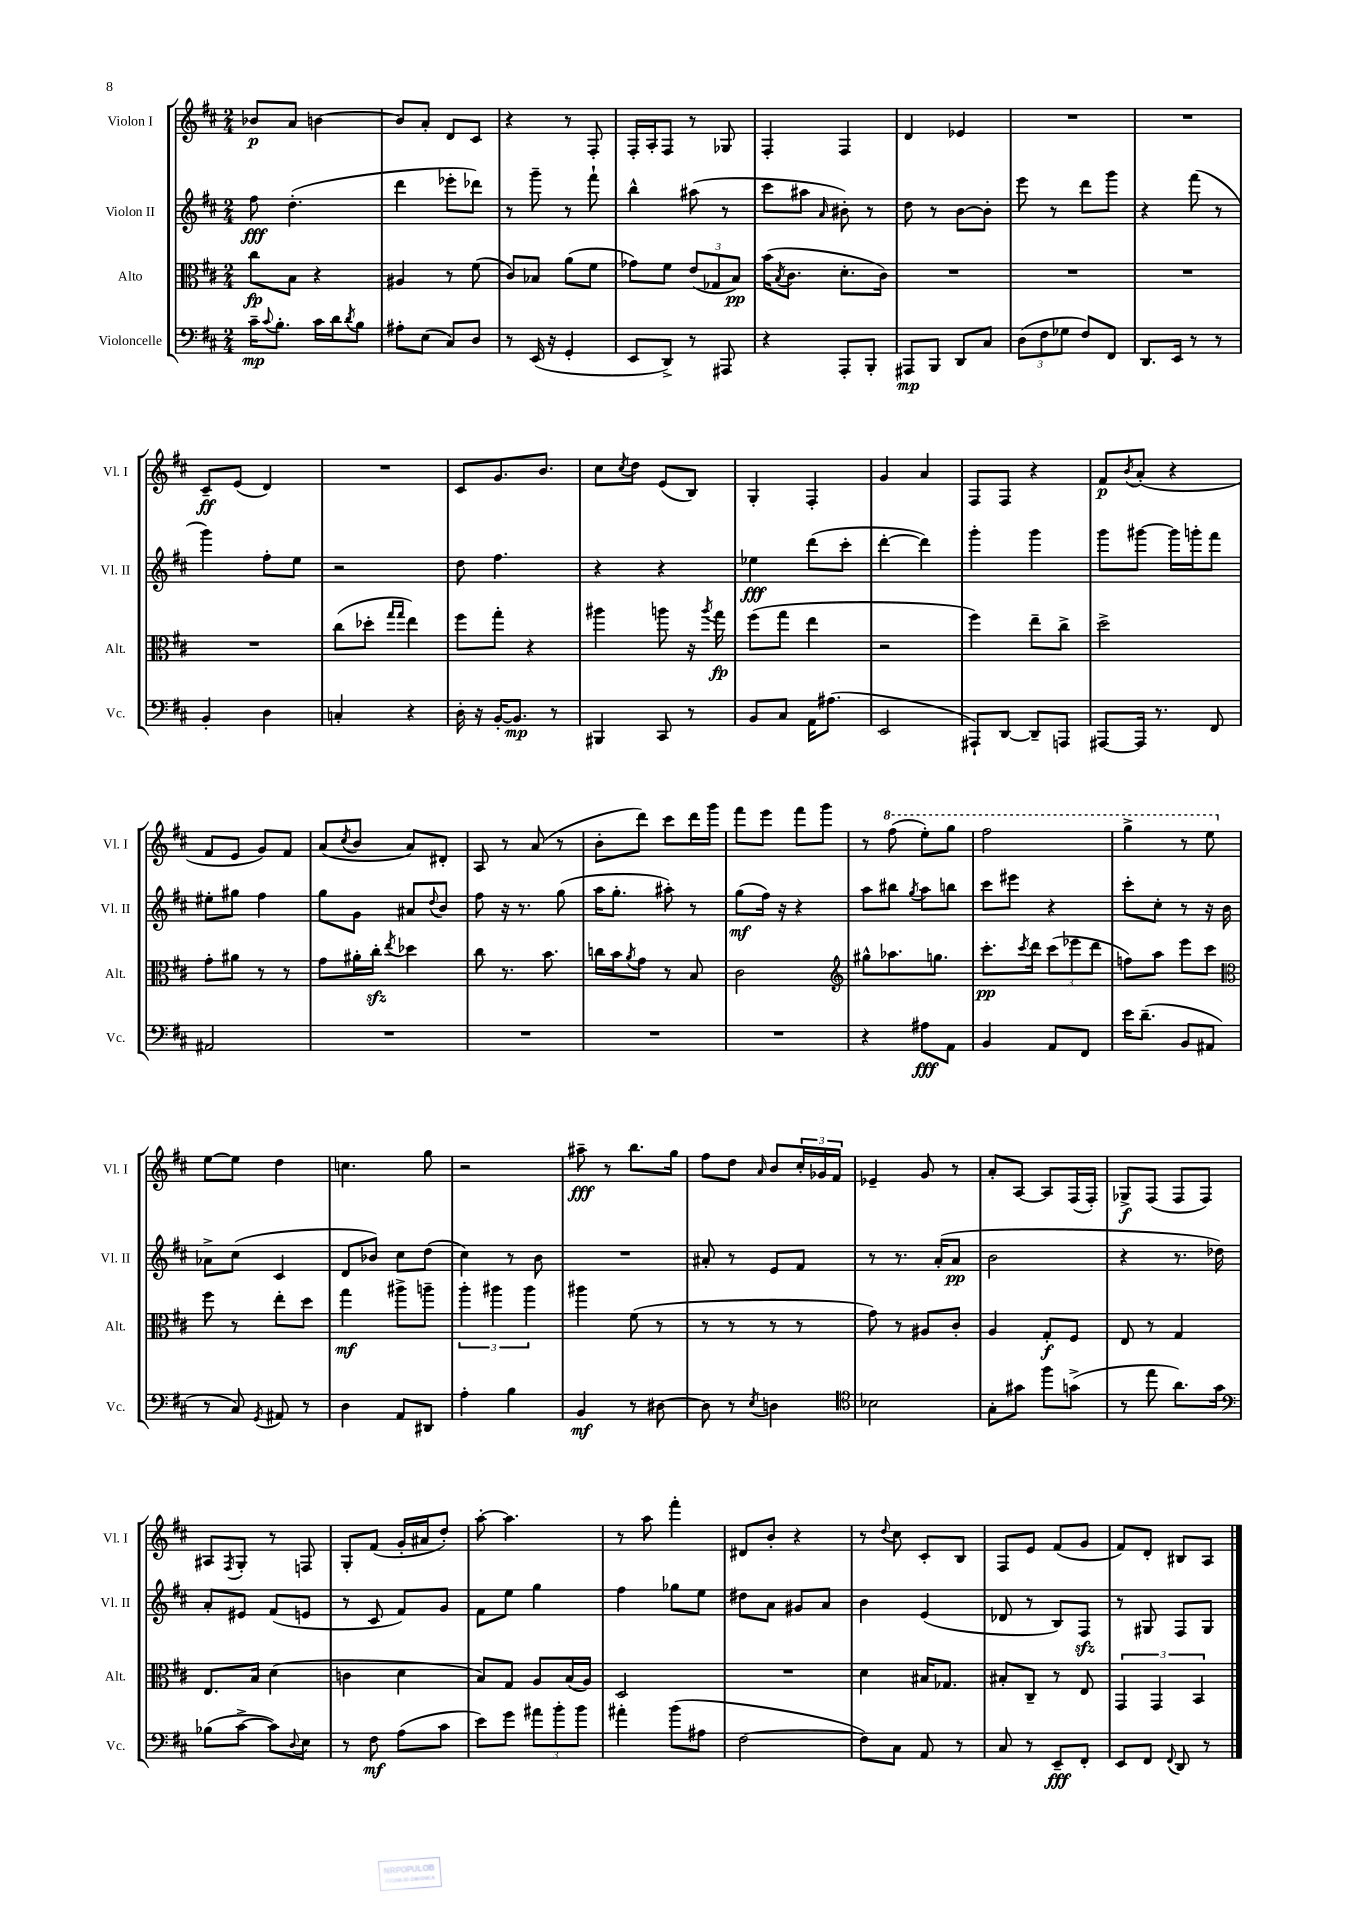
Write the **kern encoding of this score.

**kern	**kern	**kern	**kern
*staff4	*staff3	*staff2	*staff1
*clefF4	*clefC3	*clefG2	*clefG2
*k[f#c#]	*k[f#c#]	*k[f#c#]	*k[f#c#]
*M2/4	*M2/4	*M2/4	*M2/4
16c#~	8cc#	8ff#	8b-
8qqc#	.	.	.
8.B'	.	.	.
.	8B	(4.dd'	8a
16c#	4r	.	[4b
16d	.	.	.
8qd	.	.	.
8B	.	.	.
=	=	=	=
8A#'	4A#	4ddd	8b]
(8E	.	.	8a'
8C#)	8r	8eee-'	8d
8D	(8f#	8ddd-)	8c#
=	=	=	=
8r	8c#)	8r	4r
(16EE	8B-	8ggg~	.
16r	.	.	.
4GG'	(8a	8r	8r
.	8f#	8fff#`	8F#'
=	=	=	=
8EE	8g-)	4bb^^	16F#'
.	.	.	16A'
8DD^)	8f#	.	8F#
8r	(12e	(8aa#	8r
.	12G-	.	.
8AAA#	.	8r	8G-
.	12B)	.	.
=	=	=	=
4r	(16b	8ccc#	4F#'
.	8qB	.	.
.	8.c#	.	.
.	.	8aa#	.
.	.	16qqa	.
8AAA'	8.d'	8b#')	4F#
8BBB'	.	8r	.
.	16c#)	.	.
=	=	=	=
8AAA#	2r	8dd	4d
8BBB	.	8r	.
8DD	.	[8b	4e-
8C#	.	8b']	.
=	=	=	=
(12D	2r	8eee	2r
12F#	.	.	.
.	.	8r	.
12G-	.	.	.
8F#)	.	8ddd	.
8FF#	.	8ggg	.
=	=	=	=
8.DD	2r	4r	2r
16EE	.	.	.
8r	.	(8fff#	.
8r	.	8r	.
=	=	=	=
4BB'	2r	4ggg)	8c#~
.	.	.	(8e
4D	.	8ff#'	4d)
.	.	8ee	.
=	=	=	=
4C'	(8cc#	2r	2r
.	8dd-'	.	.
.	16qqgg	.	.
.	16qqgg	.	.
4r	4ee)	.	.
=	=	=	=
16D'	8ff#	8dd	8c#
16r	.	.	.
[16BB'	8gg'	4.ff#	8.g
8.BB]	.	.	.
.	4r	.	.
.	.	.	8.b
8r	.	.	.
=	=	=	=
4BBB#	4aa#	4r	8cc#
.	.	.	8qcc#
.	.	.	8dd
8CC#	8aa	4r	(8e
8r	16r	.	8B)
.	8qaa	.	.
.	16gg	.	.
=	=	=	=
8BB	(8ff#	4ee-	4G'
8C#	8gg	.	.
16AA	4ee	(8ddd	4F#'
(8.A#	.	.	.
.	.	8ccc#'	.
=	=	=	=
2EE	2r	[4ddd'	4g
.	.	4ddd])	4a
=	=	=	=
8AAA#`)	4ff#)	4ggg'	8F#
[8DD	.	.	8F#
8DD~]	8ee~	4ggg	4r
8AAA	8cc#^	.	.
=	=	=	=
[8AAA#	2dd^	8ggg	8f#
.	.	.	8qb
16AAA#]	.	[8ggg#	(8a'
8.r	.	.	.
.	.	16ggg#]	4r
.	.	16ggg'	.
8FF#	.	8fff#	.
=	=	=	=
2AA#	8g'	8ee#'	8f#
.	8a#	8gg#	8e
.	8r	4ff#	8g)
.	8r	.	8f#
=	=	=	=
2r	8g	8gg	(8a
.	.	.	8qcc#
.	16a#'	8g	8b
.	16cc#'	.	.
.	8qee	.	.
.	4dd-	8a#	8a)
.	.	8qqdd	.
.	.	8b	8d#'
=	=	=	=
2r	8cc#	8ff#	8A
.	8.r	16r	8r
.	.	8.r	.
.	.	.	(8a
.	8.b	.	.
.	.	(8gg	8r
=	=	=	=
2r	16cc	16aa	8b'
.	16b	8.gg'	.
.	8qa	.	.
.	8g	.	8ddd)
.	8r	8aa#')	8ccc#
.	8B	8r	16ddd
.	.	.	16ggg
=	=	=	=
2r	2c#	(8gg	8fff#
.	.	16ff#)	8eee
.	.	16r	.
.	.	4r	8fff#
.	.	.	8ggg
=	=	=	=
*	*clefG2	*	*
4r	8gg#^^	8aa	8r
.	8.aa-	8bb#	(8fff#
.	.	8qgg	.
8A#	.	8aa	8eee')
.	8.gg	.	.
8AA	.	8bb	8ggg
=	=	=	=
4BB	8.ccc#'	8ccc#	2fff#
.	.	8eee#	.
.	8qccc#	.	.
.	16ddd	.	.
8AA	(12ccc#	4r	.
.	12eee-	.	.
8FF#	.	.	.
.	12ddd	.	.
=	=	=	=
16e	8ff)	8ccc#'	4ggg^
(8.d~	.	.	.
.	8aa	8cc#'	.
8BB	8eee	8r	8r
8AA#	8ccc#	16r	8eee
.	.	16b	.
=	=	=	=
*	*clefC3	*	*
8r	8ff#	8a-^	[8ee
8C#)	8r	(8cc#	8ee]
8qGG	.	.	.
8AA#	8ee'	4c#	4dd
8r	8dd	.	.
=	=	=	=
4D	4gg	8d	4.cc
.	.	8b-)	.
8AA	8aa#^	8cc#	.
8DD#	8aa~	(8dd	8gg
=	=	=	=
4A'	6aa'	4cc#)	2r
.	6aa#	.	.
4B	.	8r	.
.	6aa#	.	.
.	.	8b	.
=	=	=	=
4BB	4aa#	2r	8aa#~
.	.	.	8r
8r	(8f#	.	8.bb
[8D#	8r	.	.
.	.	.	16gg
=	=	=	=
8D#]	8r	8a#'	8ff#
8r	8r	8r	8dd
8qE	.	.	16qqa
4D	8r	8e	8b
.	8r	8f#	24cc#'
.	.	.	24g-
.	.	.	24f#
=	=	=	=
*clefC4	*	*	*
2B-	8g)	8r	4e-~
.	8r	8.r	.
.	8A#	.	8g
.	.	(16a'	.
.	8c#'	8a	8r
=	=	=	=
8G'	4A	2b	8a'
8g#	.	.	[8A
8ff#	8G'	.	8A]
(8g^	8F#	.	(16F#
.	.	.	16F#')
=	=	=	=
8r	8E	4r	8G-^
8ee	8r	.	(8F#
8.a)	4G	8.r	8F#
.	.	.	8F#)
16g	.	16dd-)	.
=	=	=	=
*clefF4	*	*	*
(8B-	8.E	8a'	8A#
.	.	.	8qF#
[8c#^	.	8e#	8G'
.	16B	.	.
8c#])	(4d	(8f#	8r
8qqD	.	.	.
8E	.	8e	8F
=	=	=	=
8r	4c	8r	8G'
8F#	.	8c#	(8f#
(8A	4d	8f#)	16g'
.	.	.	16a#
8c#	.	8g	8dd')
=	=	=	=
8e)	8B)	8f#	[8aa'
8g	8G	8ee	4.aa]
12a#	8A	4gg	.
12b'	.	.	.
.	(16B	.	.
12b	.	.	.
.	16A)	.	.
=	=	=	=
4a#'	2D	4ff#	8r
.	.	.	8aa
(8b	.	8gg-	4fff#'
8A#	.	8ee	.
=	=	=	=
[2F#	2r	8dd#	8d#
.	.	8a	8b'
.	.	8g#	4r
.	.	8a	.
=	=	=	=
8F#])	4d	4b	8r
.	.	.	8qqdd
8C#	.	.	8cc#
8AA	16B#	(4e	8c#'
.	8.G-	.	.
8r	.	.	8B
=	=	=	=
8C#	8B#'	8d-	8F#
8r	8C#~	8r	8e
8EE~	8r	8B)	(8f#
8FF#'	8E	8F#	8g
=	=	=	=
8EE	6GG	8r	8f#)
8FF#	.	8G#	8d'
.	6GG	.	.
8qqFF#	.	.	.
8DD	.	8F#	8B#
.	6BB	.	.
8r	.	8G#	8A
==	==	==	==
*-	*-	*-	*-
